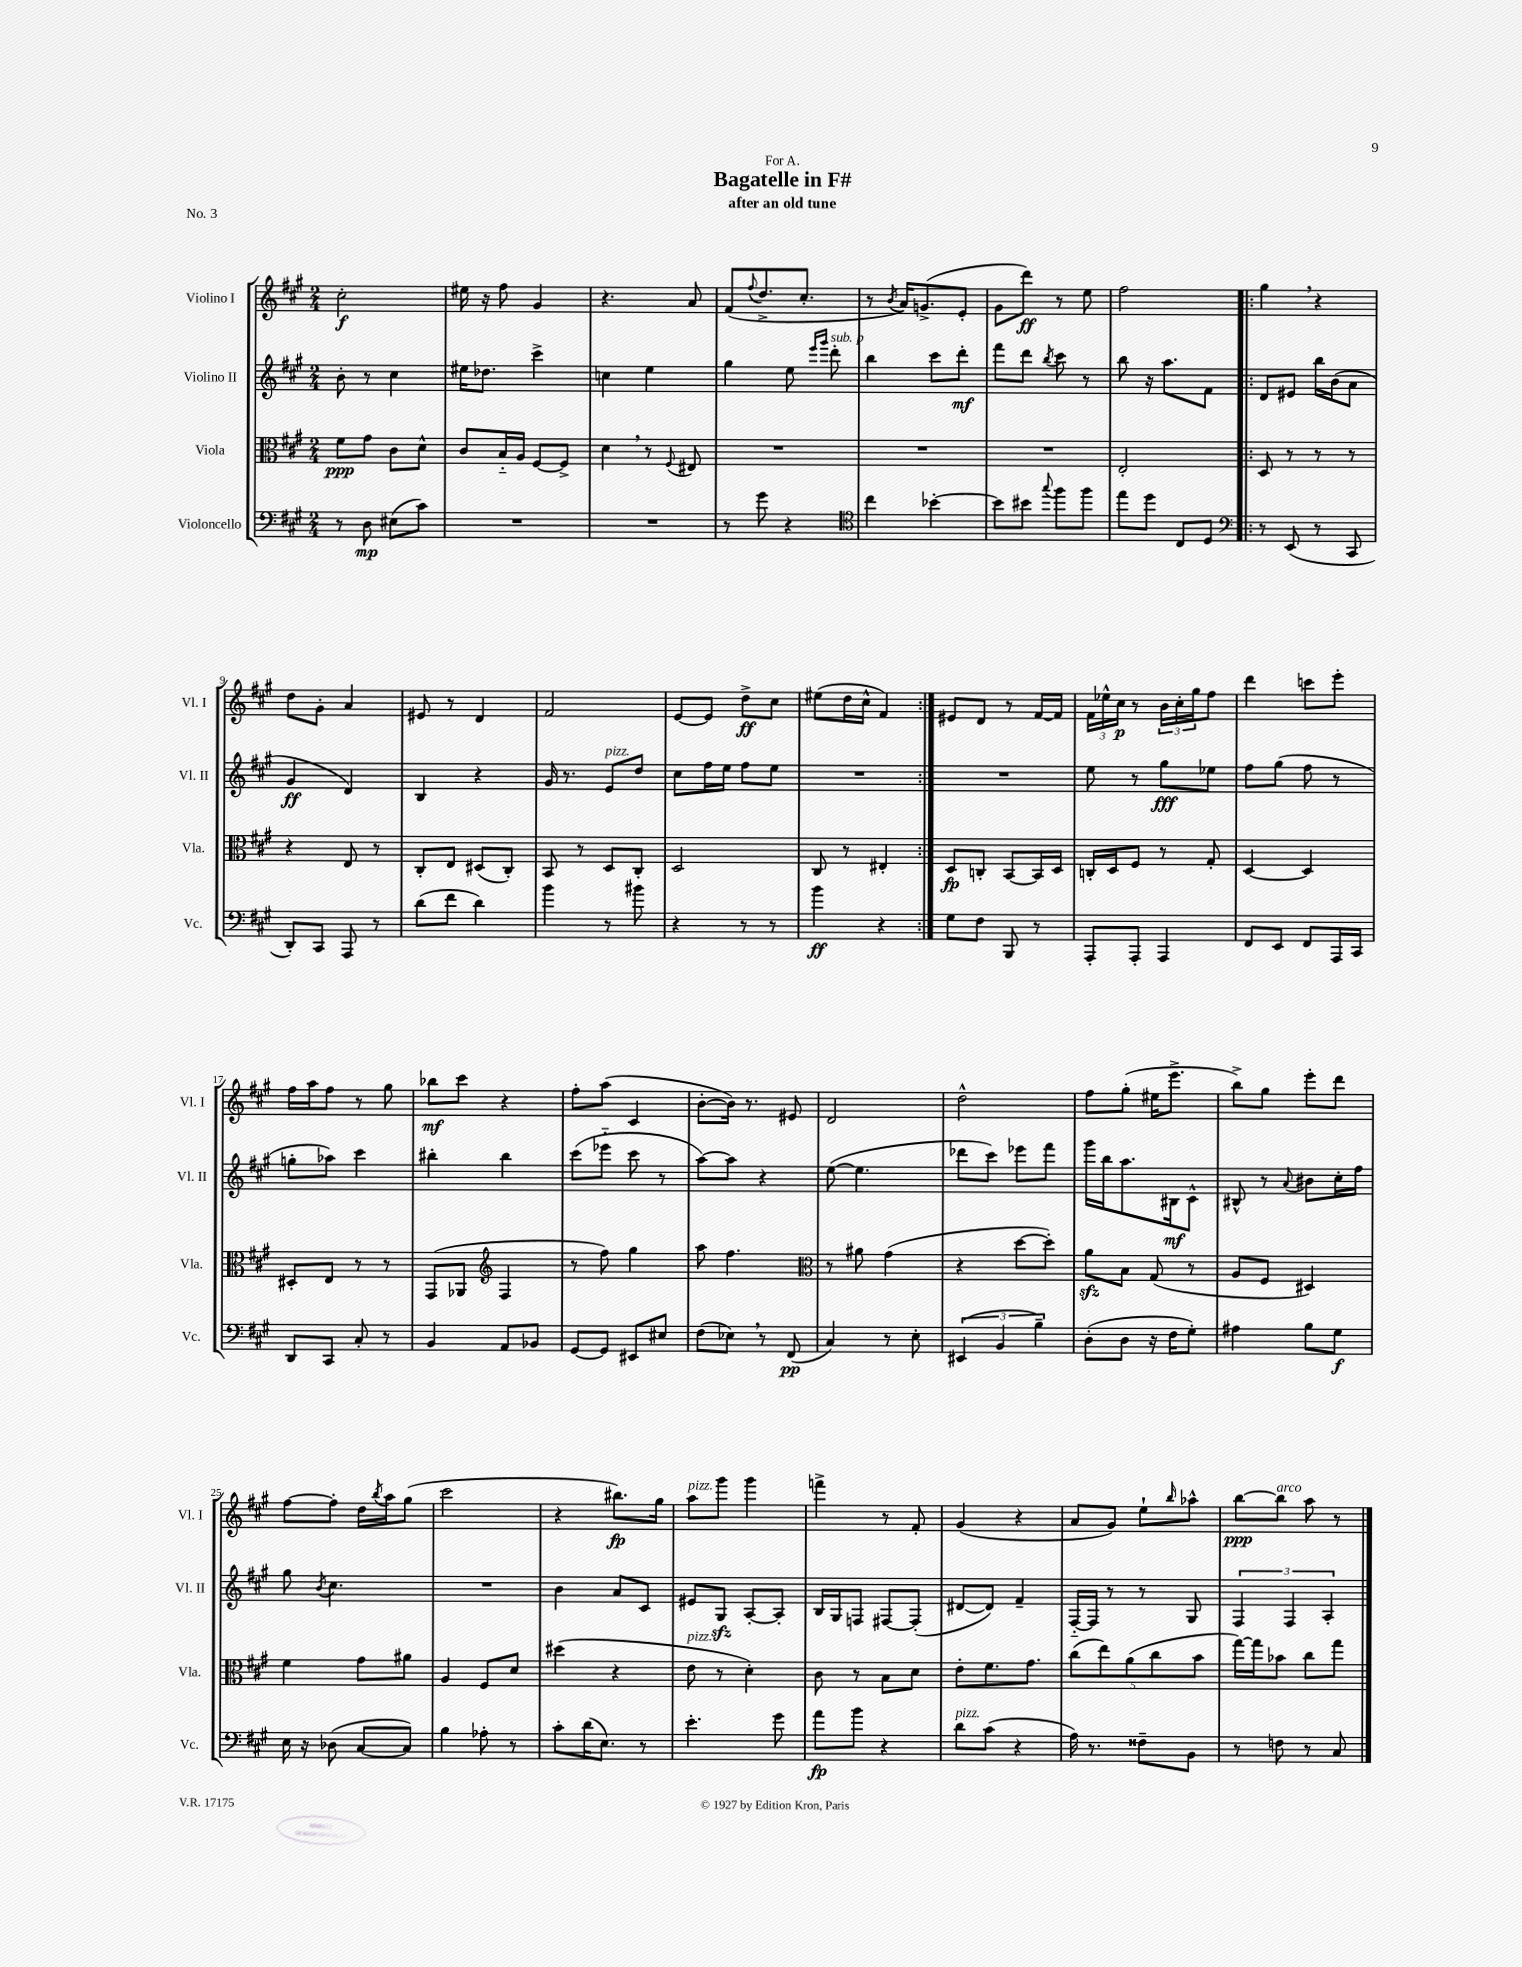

**kern	**dynam	**kern	**dynam	**kern	**dynam	**kern	**dynam
*part4	*part4	*part3	*part3	*part2	*part2	*part1	*part1
*staff4	*staff4	*staff3	*staff3	*staff2	*staff2	*staff1	*staff1
*I"Violoncello	*	*I"Viola	*	*I"Violino II	*	*I"Violino I	*
*I'Vc.	*	*I'Vla.	*	*I'Vl. II	*	*I'Vl. I	*
*clefF4	*	*clefC3	*	*clefG2	*	*clefG2	*
*k[f#c#g#]	*	*k[f#c#g#]	*	*k[f#c#g#]	*	*k[f#c#g#]	*
*M2/4	*	*M2/4	*	*M2/4	*	*M2/4	*
=1	=1	=1	=1	=1	=1	=1	=1
8r	.	8f#\L	ppp	8b'\	.	2cc#'\	f
8D\	mp	8g#\J	.	8r	.	.	.
(8E#X\L	.	8c#\L	.	4cc#\	.	.	.
8c#\J)	.	8d^^\J	.	.	.	.	.
=2	=2	=2	=2	=2	=2	=2	=2
2r	.	8c#/L	.	16ee#X\KL	.	16ee#X\	.
.	.	.	.	8.dd-X\J	.	16r	.
.	.	16B/L	.	.	.	8ff#\	.
.	.	16A/JJ	.	.	.	.	.
.	.	[8F#/L	.	4ccc#^\	.	4g#/	.
.	.	8F#^/J]	.	.	.	.	.
=3	=3	=3	=3	=3	=3	=3	=3
2r	.	4d,\	.	4ccn\	.	4.r	.
.	.	8r	.	4ee\	.	.	.
.	.	8qqF#/	.	.	.	.	.
.	.	8E#X/	.	.	.	8a/	.
=4	=4	=4	=4	=4	=4	=4	=4
8r	.	2r	.	4gg#\	.	(8f#/L	.
.	.	.	.	.	.	8qqff#/	.
8g#\	.	.	.	.	.	8.dd^/	.
4r	.	.	.	8ee\	.	.	.
.	.	.	.	.	.	8.cc#'/J	.
.	.	.	.	16qqeee/LL	.	.	.
.	.	.	.	16qqggg#/JJ	.	.	.
!	!	!	!	!LO:TX:a:i:t=sub. p	!	!	!
.	.	.	.	8ddd'\	.	.	.
=5	=5	=5	=5	=5	=5	=5	=5
*clefC4	*	*	*	*	*	*	*
4cc#\	.	2r	.	4bb\	.	8r	.
.	.	.	.	.	.	8qb/	.
.	.	.	.	.	.	16a/KL)	.
.	.	.	.	.	.	(8.gn^/	.
[4b-X'\	.	.	.	8ccc#\L	.	.	.
.	.	.	.	8ddd'\J	mf	8e'/J	.
=6	=6	=6	=6	=6	=6	=6	=6
8b-\L]	.	2r	.	8fff#\L	.	8g#\L	.
8b#X\J	.	.	.	8ddd\J	.	8ddd\J)	ff
8qqgg#/	.	.	.	8qbb/	.	.	.
8ff#\L	.	.	.	8ccc#\	.	8r	.
8ff#\J	.	.	.	8r	.	8ee\	.
=7	=7	=7	=7	=7	=7	=7	=7
8ee\L	.	2E'/	.	8bb\	.	2ff#\	.
8dd\J	.	.	.	16r	.	.	.
.	.	.	.	8.aa\L	.	.	.
8C#/L	.	.	.	.	.	.	.
8D/J	.	.	.	8f#\J	.	.	.
=8!|:	=8!|:	=8!|:	=8!|:	=8!|:	=8!|:	=8!|:	=8!|:
*clefF4	*	*	*	*	*	*	*
8r	.	8D/	.	8d/L	.	4gg#,\	.
(8EE/	.	8r	.	8e#X/J	.	.	.
8r	.	8r	.	16bb\LL	.	4r	.
.	.	.	.	(16b\J	.	.	.
8CC#/	.	8r	.	8a\J	.	.	.
!!LO:LB:g=z
=9	=9	=9	=9	=9	=9	=9	=9
8DD'/L)	.	4r	.	4g#/	ff	8dd\L	.
8CC#/J	.	.	.	.	.	8g#'\J	.
8AAA/	.	8E/	.	4d/)	.	4a/	.
8r	.	8r	.	.	.	.	.
=10	=10	=10	=10	=10	=10	=10	=10
(8d\L	.	8C#'/L	.	4B/	.	8e#X/	.
8f#\J	.	8E/J	.	.	.	8r	.
4d\)	.	(8D#X/L	.	4r	.	4d/	.
.	.	8C#'/J)	.	.	.	.	.
=11	=11	=11	=11	=11	=11	=11	=11
4b\	.	8BB/	.	16g#/	.	2f#/	.
.	.	.	.	8.r	.	.	.
.	.	8r	.	.	.	.	.
!	!	!	!	!LO:TX:a:i:t=pizz.	!	!	!
8r	.	8D/L	.	8e/L	.	.	.
8b#X\	.	8C#'/J	.	8dd/J	.	.	.
=12	=12	=12	=12	=12	=12	=12	=12
4r	.	2D/	.	8cc#\L	.	[8e/L	.
.	.	.	.	16ff#\L	.	8e/J]	.
.	.	.	.	16ee\JJ	.	.	.
8r	.	.	.	8ff#\L	.	8dd^\L	ff
8r	.	.	.	8ee\J	.	8cc#\J	.
=13	=13	=13	=13	=13	=13	=13	=13
4b\	ff	8C#/	.	2r	.	(8ee#X\L	.
.	.	8r	.	.	.	16dd\L	.
.	.	.	.	.	.	16cc#^^\JJ	.
4r	.	4E#X'/	.	.	.	4f#/)	.
=14:|!	=14:|!	=14:|!	=14:|!	=14:|!	=14:|!	=14:|!	=14:|!
8G#\L	.	8D/L	fp	2r	.	8e#X/L	.
8F#\J	.	8Cn'/J	.	.	.	8d/J	.
8BBB/	.	[8BB/L	.	.	.	8r	.
8r	.	16BB/L]	.	.	.	[16f#/LL	.
.	.	16D/JJ	.	.	.	16f#/JJ]	.
=15	=15	=15	=15	=15	=15	=15	=15
8AAA'/L	.	16Cn'/LL	.	8ee\	.	24f#\LL	.
.	.	.	.	.	.	24ee-X^^\	.
.	.	16D/J	.	.	.	.	.
.	.	.	.	.	.	24cc#\JJ	p
8AAA'/J	.	8F#/J	.	8r	.	8r	.
4AAA/	.	8r	.	8gg#\L	fff	24b\LL	.
.	.	.	.	.	.	24cc#'\	.
.	.	.	.	.	.	24gg#\J	.
.	.	8G#'/	.	8ee-X\J	.	8ff#\J	.
=16	=16	=16	=16	=16	=16	=16	=16
8FF#/L	.	[4D/	.	8ff#\L	.	4ddd\	.
8EE/J	.	.	.	(8gg#\J	.	.	.
8FF#/L	.	4D/]	.	8ff#\	.	8cccn\L	.
16AAA/L	.	.	.	8r	.	8eee'\J	.
16CC#/JJ	.	.	.	.	.	.	.
!!LO:LB:g=z
=17	=17	=17	=17	=17	=17	=17	=17
8DD/L	.	8D#X'/L	.	8ggn'\L	.	16ff#\LL	.
.	.	.	.	.	.	16aa\J	.
8CC#/J	.	8E/J	.	8aa-X\J)	.	8ff#\J	.
8C#'/	.	8r	.	4ccc#\	.	8r	.
8r	.	8r	.	.	.	8gg#\	.
=18	=18	=18	=18	=18	=18	=18	=18
4BB/	.	(8GG#/L	.	4bb#X'\	.	8bb-X\L	mf
.	.	8AA-X/J	.	.	.	8ccc#\J	.
*	*	*clefG2	*	*	*	*	*
8AA/L	.	4F#/	.	4bb#\	.	4r	.
8BB-X/J	.	.	.	.	.	.	.
=19	=19	=19	=19	=19	=19	=19	=19
[8GG#/L	.	8r	.	(8ccc#\L	.	8ff#'\L	.
8GG#/J]	.	8ff#\)	.	8eee-X\J	.	(8aa\J	.
8EE#X/L	.	4gg#\	.	8ccc#\	.	4c#/	.
8E#X/J	.	.	.	8r	.	.	.
=20	=20	=20	=20	=20	=20	=20	=20
(8F#\L	.	8aa\	.	[8aa\L)	.	[8b'\L	.
8E-X,\J)	.	4.ff#\	.	8aa\J]	.	16b\Jk])	.
.	.	.	.	.	.	8.r	.
8r	.	.	.	4r	.	.	.
(8FF#/	pp	.	.	.	.	8e#X/	.
=21	=21	=21	=21	=21	=21	=21	=21
*	*	*clefC3	*	*	*	*	*
4C#/)	.	8r	.	([8ee\	.	2d/	.
.	.	8a#X\	.	4.ee\]	.	.	.
8r	.	(4g#\	.	.	.	.	.
8E'\	.	.	.	.	.	.	.
=22	=22	=22	=22	=22	=22	=22	=22
(6EE#X/	.	4r	.	8ddd-X\L	.	2dd^^\	.
.	.	.	.	8ccc#\J)	.	.	.
6BB/	.	.	.	.	.	.	.
.	.	[8dd\L	.	8eee-X\L	.	.	.
6B~\)	.	.	.	.	.	.	.
.	.	8dd'\J])	.	8fff#\J	.	.	.
=23	=23	=23	=23	=23	=23	=23	=23
(8D'\L	.	8azz\L	.	16ggg#\LL	.	8ff#\L	.
.	.	.	.	16bb\J	.	.	.
8D\J	.	8B\J	.	8.aa\	.	(8gg#'\J	.
16r	.	(8G#/	.	.	.	16ee#X\KL	.
16F#\KL	.	.	.	16B#X\k	mf	8.eee^\J	.
8G#'\J)	.	8r	.	8c#^^\J	.	.	.
=24	=24	=24	=24	=24	=24	=24	=24
4A#X\	.	8A/L	.	8B#X^^/	.	8bb^\L)	.
.	.	8F#/J	.	8r	.	8gg#\J	.
.	.	.	.	8qqa/	.	.	.
8B\L	.	4D#X/)	.	8b#X\L	.	8eee'\L	.
8G#\J	f	.	.	16cc#'\L	.	8ddd\J	.
.	.	.	.	16ff#\JJ	.	.	.
!!LO:LB:g=z
=25	=25	=25	=25	=25	=25	=25	=25
16E\	.	4f#\	.	8gg#\	.	[8ff#\L	.
16r	.	.	.	.	.	.	.
.	.	.	.	8qb/	.	.	.
(8D-X\	.	.	.	4.cc#\	.	8ff#'\J]	.
[8C#/L	.	8g#\L	.	.	.	16dd\LL	.
.	.	.	.	.	.	8qbb/	.
.	.	.	.	.	.	16aa\J	.
8C#/J])	.	8a#X\J	.	.	.	(8gg#\J	.
=26	=26	=26	=26	=26	=26	=26	=26
4B\	.	4A/	.	2r	.	2ccc#\	.
8A-X'\	.	8F#/L	.	.	.	.	.
8r	.	8d/J	.	.	.	.	.
=27	=27	=27	=27	=27	=27	=27	=27
8c#'\L	.	(4dd#X\	.	4b\	.	4r	.
(16d\K	.	.	.	.	.	.	.
8.E\J)	.	.	.	.	.	.	.
.	.	4r	.	8a/L	.	8.bb#X\L)	fp
8r	.	.	.	8c#/J	.	.	.
.	.	.	.	.	.	16gg#\Jk	.
=28	=28	=28	=28	=28	=28	=28	=28
!	!	!	!	!	!	!LO:TX:a:i:t=pizz.	!
!	!	!LO:TX:a:i:t=pizz.	!	!	!	!	!
4.e'\	.	8e\	.	8e#X/L	.	8aa\L	.
.	.	8r	.	8G#zz/J	.	8ggg#\J	.
.	.	4d'\)	.	[8A'/L	.	4ggg#\	.
8g#\	.	.	.	8A'/J]	.	.	.
=29	=29	=29	=29	=29	=29	=29	=29
8a\L	fp	8c#\	.	16B/LL	.	4fffn^\	.
.	.	.	.	16G#/J	.	.	.
8b\J	.	8r	.	8Fn/J	.	.	.
4r	.	8B\L	.	[8F#X/L	.	8r	.
.	.	8d\J	.	(8F#'/J]	.	8f#'/	.
=30	=30	=30	=30	=30	=30	=30	=30
!LO:TX:a:i:t=pizz.	!	!	!	!	!	!	!
8d\L	.	8e'\L	.	[8d#X/L	.	(4g#/	.
(8c#\J	.	8.f#\	.	8d#/J])	.	.	.
4r	.	.	.	4f#~/	.	4r	.
.	.	8.g#\J	.	.	.	.	.
=31	=31	=31	=31	=31	=31	=31	=31
16A\)	.	(10cc#\L	.	[16F#/LL	.	8a/L	.
8.r	.	.	.	16F#/JJ]	.	.	.
.	.	10ee\)	.	.	.	.	.
.	.	.	.	8r	.	8g#/J)	.
.	.	(10a\	.	.	.	.	.
8F##X~\L	.	.	.	8r	.	8ee`\L	.
.	.	10cc#\	.	.	.	.	.
.	.	.	.	.	.	16qqbb/	.
8BB\J	.	.	.	8G#/	.	8aa-X^^\J	.
.	.	10b\J	.	.	.	.	.
=32	=32	=32	=32	=32	=32	=32	=32
8r	.	[16gg#\LL)	.	6F#/	.	[8bb\L	ppp
.	.	16gg#\J]	.	.	.	.	.
!	!	!	!	!	!	!LO:TX:a:i:t=arco	!
8Fn\	.	8b-X\J	.	.	.	8bb\J]	.
.	.	.	.	6F#/	.	.	.
8r	.	8cc#\L	.	.	.	8aa\	.
.	.	.	.	6A'/	.	.	.
8C#/	.	8gg#\J	.	.	.	8r	.
==	==	==	==	==	==	==	==
*-	*-	*-	*-	*-	*-	*-	*-
